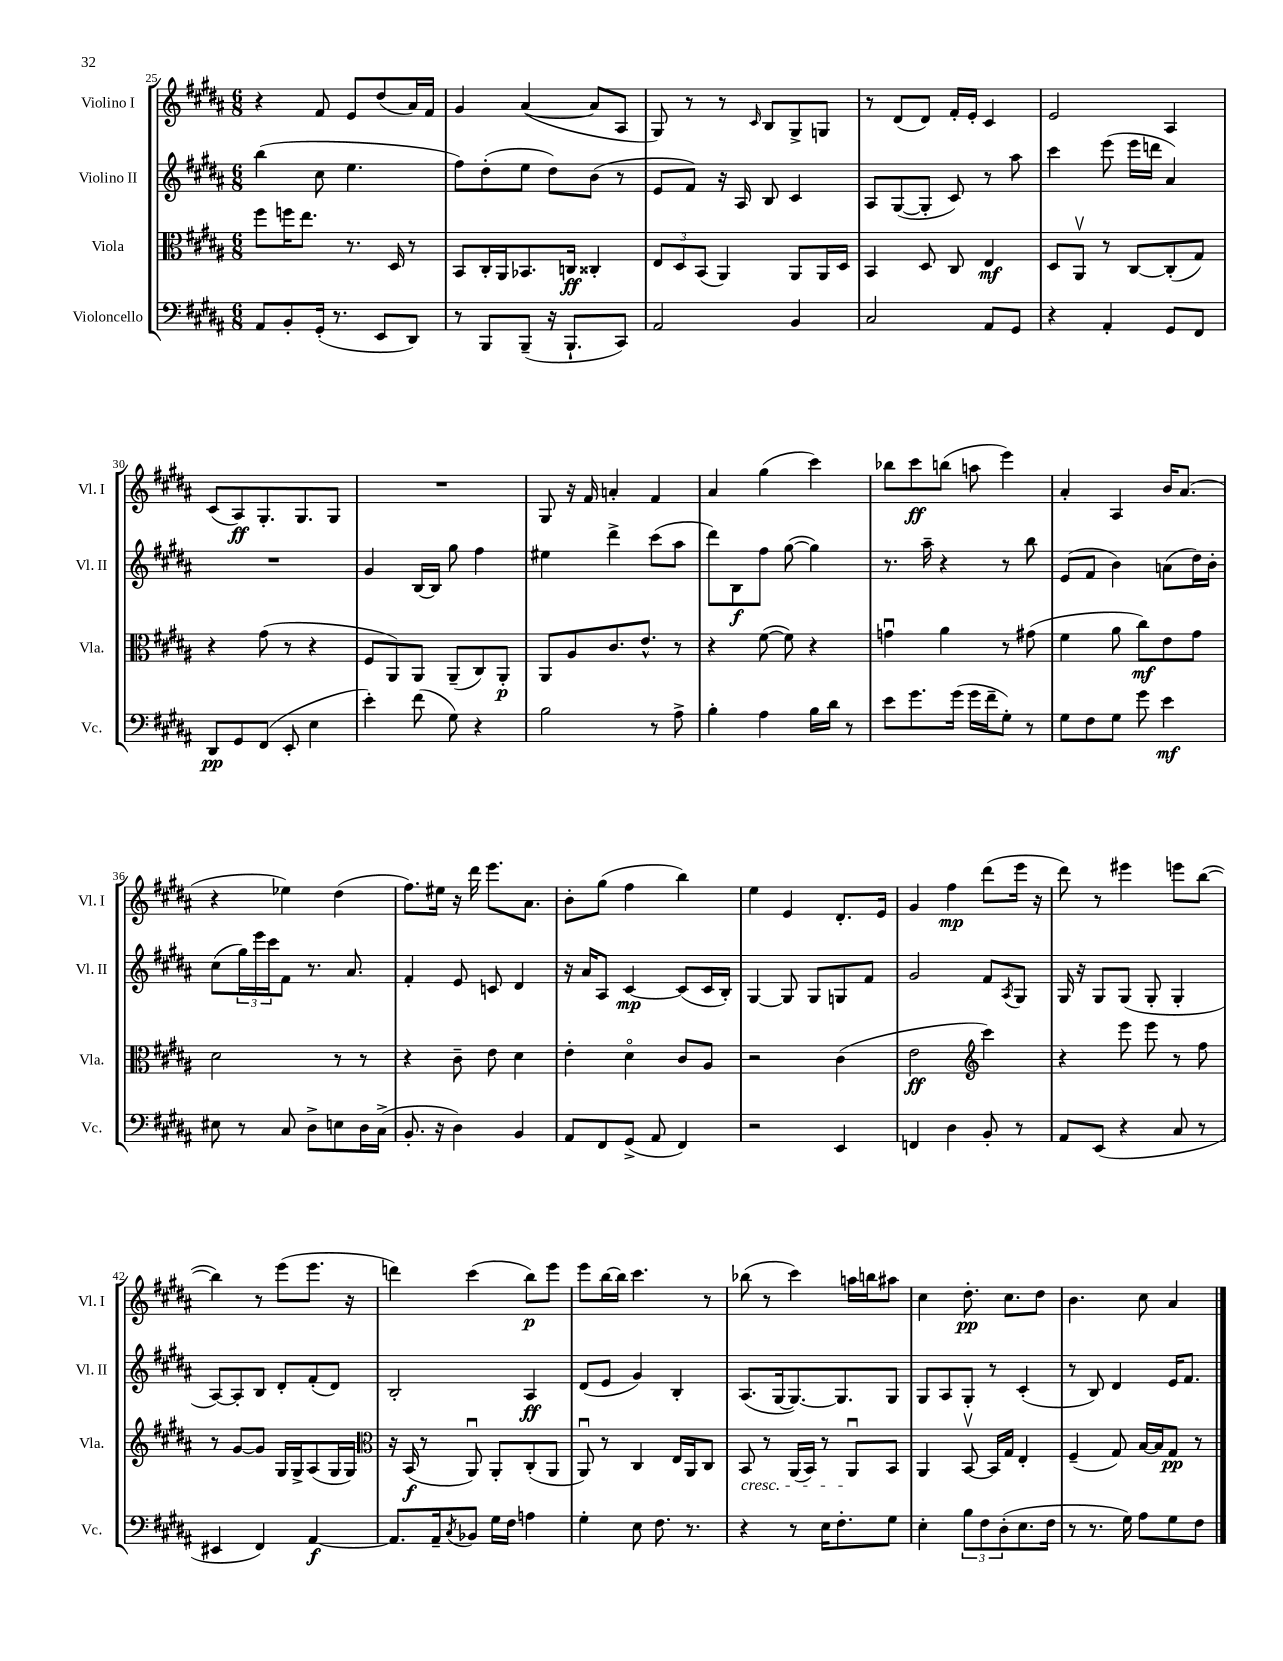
<<
\new StaffGroup <<
\new Staff = "s0" \with { instrumentName = "Violino I" shortInstrumentName = "Vl. I" } {
    \clef treble \key b \major \numericTimeSignature \time 6/8
    r4 fis'8 e'8 dis''8( ais'16) fis'16 |
    gis'4 ais'4~( ais'8 ais8 |
    gis8) r8 r8 \grace { cis'16 } b8 gis8-> g8 |
    r8 dis'8( dis'8) fis'16-. e'16-. cis'4 |
    e'2 ais4 |
    cis'8( ais8\ff) gis8.-. gis8. gis8 |
    R2. |
    gis8 r16 fis'16 a'4-. fis'4 |
    ais'4 gis''4( cis'''4) |
    bes''8 cis'''8\ff b''8( a''8 e'''4) |
    ais'4-. ais4 b'16 ais'8.( |
    r4 ees''4) dis''4( |
    fis''8.) eis''16 r16 dis'''16 e'''8. ais'8. |
    b'8-. gis''8( fis''4 b''4) |
    e''4 e'4 dis'8.-. e'16 |
    gis'4 fis''4\mp dis'''8( e'''16 r16 |
    dis'''8) r8 eis'''4 e'''8 b''8~( |
    b''4) r8 e'''8( e'''8. r16 |
    d'''4) cis'''4( b''8\p) e'''8 |
    e'''8 b''16~ b''16 cis'''4. r8 |
    bes''8( r8 cis'''4) a''16 b''16 ais''8 |
    cis''4 dis''8.-.\pp cis''8. dis''8 |
    b'4. cis''8 ais'4 \bar "|." |
}
\new Staff = "s1" \with { instrumentName = "Violino II" shortInstrumentName = "Vl. II" } {
    \clef treble \key b \major \numericTimeSignature \time 6/8
    b''4( cis''8 e''4. |
    fis''8) dis''8-.( e''8 dis''8) b'8( r8 |
    e'8 fis'8) r16 ais16 b8 cis'4 |
    ais8 gis8~( gis8-. cis'8) r8 ais''8 |
    cis'''4 e'''8( e'''16 d'''16 ais'4) |
    R2. |
    gis'4 b16~ b16 gis''8 fis''4 |
    eis''4 dis'''4-> cis'''8( ais''8 |
    dis'''8) b8\f fis''8 gis''8~( gis''4) |
    r8. ais''16-- r4 r8 b''8 |
    e'8( fis'8 b'4) a'8( dis''16) b'16-. |
    cis''8( \tuplet 3/2 { gis''16) e'''16 cis'''16 } fis'8 r8. ais'8. |
    fis'4-. e'8 c'8 dis'4 |
    r16 ais'16 ais8 cis'4~\mp cis'8( cis'16 b16-.) |
    gis4~ gis8 gis8 g8 fis'8 |
    gis'2 fis'8 \acciaccatura { ais8 } gis8 |
    gis16 r16 gis8 gis8( gis8-. gis4-. |
    ais8~) ais8-. b8 dis'8-. fis'8-.( dis'8) |
    b2-. ais4\ff |
    dis'8( e'8 gis'4) b4-. |
    ais8.( gis16~ gis8.~) gis8. gis8 |
    gis8 ais8 gis8-. r8 cis'4-.( |
    r8 b8) dis'4 e'16 fis'8. \bar "|." |
}
\new Staff = "s2" \with { instrumentName = "Viola" shortInstrumentName = "Vla." } {
    \clef alto \key b \major \numericTimeSignature \time 6/8
    fis''8 f''16 e''8. r8. dis16 r8 |
    b,8 cis16-. ais,16 bes,8. c16\ff cisis4-. |
    \tuplet 3/2 { e8 dis8 b,8( } ais,4) ais,8 ais,16 dis16 |
    b,4 dis8 cis8 e4\mf |
    dis8 ais,8\upbow r8 cis8~ cis8-.( gis8) |
    r4 gis'8( r8 r4 |
    fis8 ais,8) ais,8 ais,8--( cis8) ais,8-.\p |
    ais,8 ais8 cis'8. e'8.-^ r8 |
    r4 fis'8~( fis'8) r4 |
    g'4\downbow ais'4 r8 gis'8( |
    fis'4 ais'8 cis''8\mf) e'8 gis'8 |
    dis'2 r8 r8 |
    r4 cis'8-- e'8 dis'4 |
    e'4-. dis'4\flageolet cis'8 ais8 |
    r2 cis'4( |
    e'2\ff \clef treble cis'''4) |
    r4 e'''8 e'''8 r8 fis''8 |
    r8 gis'8~ gis'8 gis16 gis16-> ais8( gis16 gis16) |
    \clef alto r16 b,16\f( r8 ais,8\downbow) ais,8-. cis8-.( ais,8 |
    ais,8\downbow) r8 cis4 e16 ais,16 cis8 |
    b,8\cresc r8 ais,16( b,16) r8 ais,8\downbow\! b,8 |
    ais,4 b,8~\upbow b,16 gis16 e4-. |
    fis4--( gis8) b16~ b16 gis8\pp r8 \bar "|." |
}
\new Staff = "s3" \with { instrumentName = "Violoncello" shortInstrumentName = "Vc." } {
    \clef bass \key b \major \numericTimeSignature \time 6/8
    ais,8 b,8-. gis,16-.( r8. e,8 dis,8) |
    r8 b,,8 b,,8--( r16 b,,8.-! cis,8) |
    ais,2 b,4 |
    cis2 ais,8 gis,8 |
    r4 ais,4-. gis,8 fis,8 |
    dis,8\pp gis,8 fis,8( e,8-. e4 |
    e'4-.) fis'8( gis8) r4 |
    b2 r8 ais8-> |
    b4-. ais4 b16 dis'16 r8 |
    e'8 gis'8. gis'16( gis'16 fis'16-- gis8-.) r8 |
    gis8 fis8 gis8 gis'8 e'4\mf |
    eis8 r8 cis8 dis8-> e8 dis16 cis16->( |
    b,8.-. r16 dis4) b,4 |
    ais,8 fis,8 gis,8->( ais,8 fis,4) |
    r2 e,4 |
    f,4 dis4 b,8-. r8 |
    ais,8 e,8( r4 cis8 r8 |
    eis,4 fis,4) ais,4~\f |
    ais,8. ais,16-- \acciaccatura { cis8 } bes,8 gis16 fis16 a4 |
    gis4-. e8 fis8. r8. |
    r4 r8 e16 fis8.-. gis8 |
    e4-. \tuplet 3/2 { b8 fis8 dis8-.( } e8. fis16 |
    r8 r8. gis16) ais8 gis8 fis8 \bar "|." |
}
>>
>>
\layout { \context { \Score currentBarNumber = #25 } }
